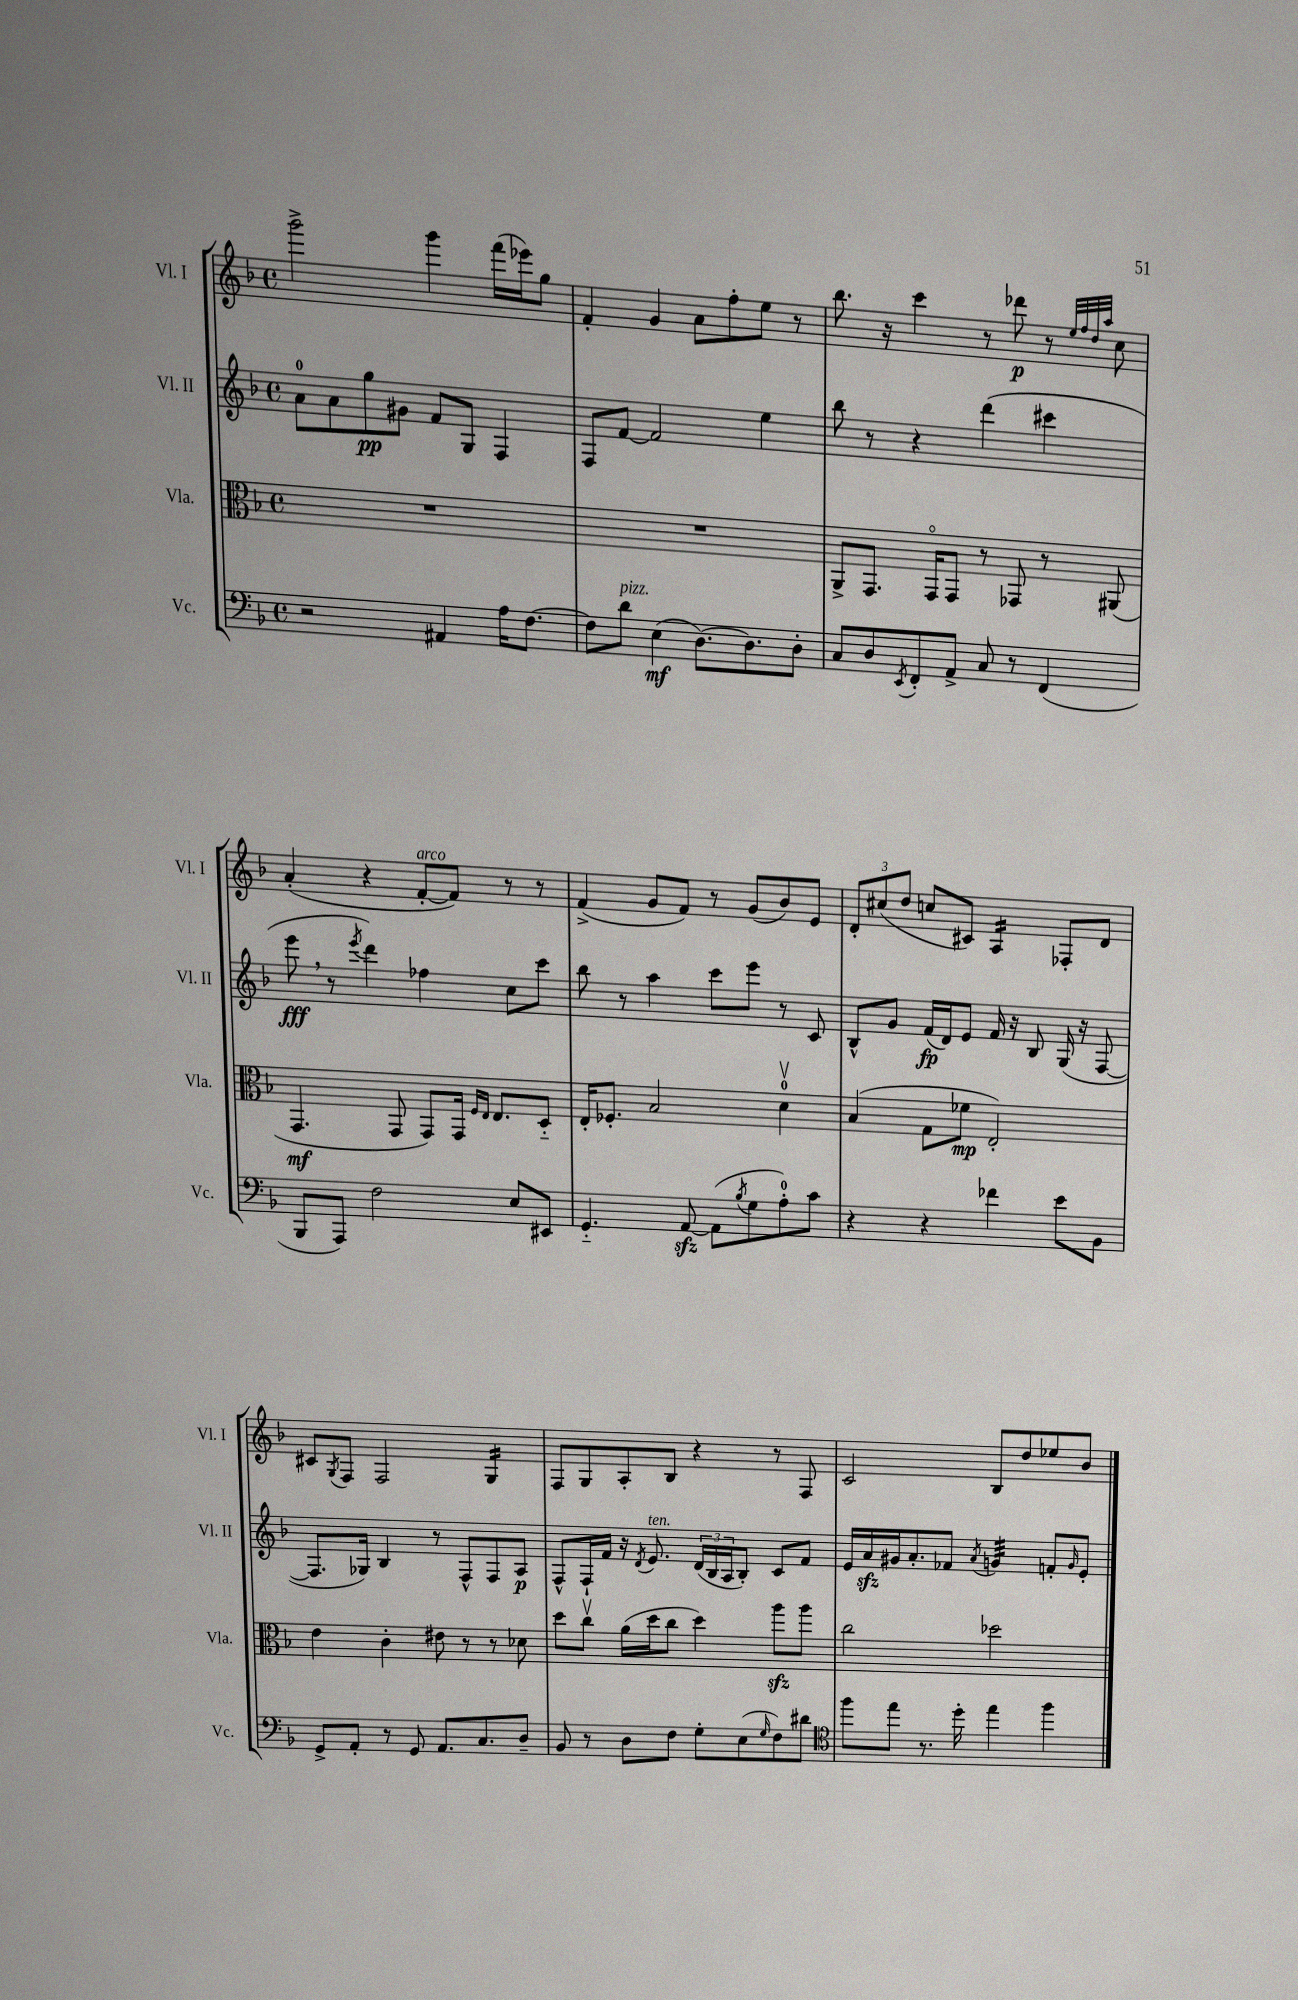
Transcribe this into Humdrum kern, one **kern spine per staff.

**kern	**kern	**kern	**kern
*staff4	*staff3	*staff2	*staff1
*clefF4	*clefC3	*clefG2	*clefG2
*k[b-]	*k[b-]	*k[b-]	*k[b-]
*M4/4	*M4/4	*M4/4	*M4/4
*met(c)	*met(c)	*met(c)	*met(c)
2r	1r	8a\L	2ggg^\
.	.	8a\	.
.	.	8gg\	.
.	.	8g#\J	.
4AA#/	.	8f/L	4ggg\
.	.	8G/J	.
16A\LK	.	4F/	(16fff\LL
[8.F\J	.	.	16eee-\J)
.	.	.	8gg\J
=	=	=	=
8F\]L	1r	8F/L	4f'/
8d\J	.	[8f/J	.
(4E\	.	2f/]	4g/
[8.D\L)	.	.	8a\L
.	.	.	8ff'\
8.D\]	.	.	.
.	.	4ee\	8ee\J
8D'\J	.	.	8r
=	=	=	=
8C/L	8AA^/L	8bb-\	8.bb-\
8D/	8.GG/J	8r	.
.	.	.	16r
8qEE/	.	.	.
8FF'/	.	4r	4ccc\
.	16GGo/LK	.	.
8AA^/J	8GG/J	.	.
8C/	8r	(4ddd\	8r
8r	8GG-/	.	8ddd-\
(4FF/	8r	4ccc#\	8r
.	.	.	32qqee/LLL
.	.	.	32qqff/
.	.	.	32qqdd/
.	.	.	32qqaa/JJJ
.	(8AA#/	.	8cc\
=	=	=	=
8BBB-/L	4.GG/	8eee\	(4a'/
8AAA/J)	.	8r	.
.	.	8qeee/	.
2F\	.	4ddd\)	4r
.	8GG/	.	.
.	8GG/L)	4ff-\	[8f'/L
.	16GG/Jk	.	8f/]J)
.	16qqF/LL	.	.
.	16qqE/JJ	.	.
.	8.E/L	.	.
8E/L	.	8cc\L	8r
8EE#/J	8D'~/J	8ccc\J	8r
=	=	=	=
4.GG'~/	16E'/LK	8bb-\	(4f^/
.	8.F-'/J	.	.
.	.	8r	.
.	2B-/	4aa\	8g/L
[8AA/	.	.	8f/J)
(8AA\]L	.	8ccc\L	8r
8qB-/	.	.	.
8G\	.	8eee\J	(8g/L
8A'\)	4dv\	8r	8b-/)
8c\J	.	8c/	8e/J
=	=	=	=
4r	(4B-/	8B-^^/L	12d'/L
.	.	.	(12cc#/
.	.	8g/J	.
.	.	.	12dd/J
4r	8G\L	(16f/LL	8cc/L
.	.	16d/J)	.
.	8f-\J	8e/J	8c#/J)
4f-\	2E'/)	16f/	4A/
.	.	16r	.
.	.	8B-/	.
8e\L	.	(16G/	8F-'/L
.	.	16r	.
8BB-\J	.	[8F/	8d/J
=	=	=	=
8GG^/L	4e\	8.F/]L	8c#/L
.	.	.	8qG/
8AA'/J	.	.	8F/J
.	.	16G-/Jk)	.
8r	4c'\	4B-/	2F/
8GG/	.	.	.
8.AA/L	8e#\	8r	.
.	8r	8F^^/L	.
8.C/	.	.	.
.	8r	8F/	4G/
8D~/J	8d-\	8A/J	.
=	=	=	=
8BB-/	8dd\L	8F^^/L	8F/L
8r	8ccv\J	16F`/L	8G/
.	.	16f/JJ	.
8D\L	(16a\LL	16r	8A'/
.	.	8qd/	.
.	16dd\J	8.e/	.
8F\J	8cc\J	.	8B-/J
8G'\L	4dd\)	(24d/LL	4r
.	.	24B-/	.
.	.	24A/J	.
(8E\	.	8B-'/J)	.
16qqG/	.	.	.
8F\)	8aa\L	8c/L	8r
8d#\J	8aa\J	8f/J	8F/
=	=	=	=
*clefC4	*	*	*
8ff\L	2cc\	16e/LL	2c/
.	.	16a/	.
8ee\J	.	16g#/J	.
.	.	8.a'/	.
8.r	.	.	.
.	.	8f-/J	.
16dd'\	.	.	.
.	.	8qa/	.
4ee\	2dd-\	4g/	8B-/L
.	.	.	8dd/
4ff\	.	8f'/L	8ee-/
.	.	16qqg/	.
.	.	8e'/J	8b-/J
==	==	==	==
*-	*-	*-	*-
